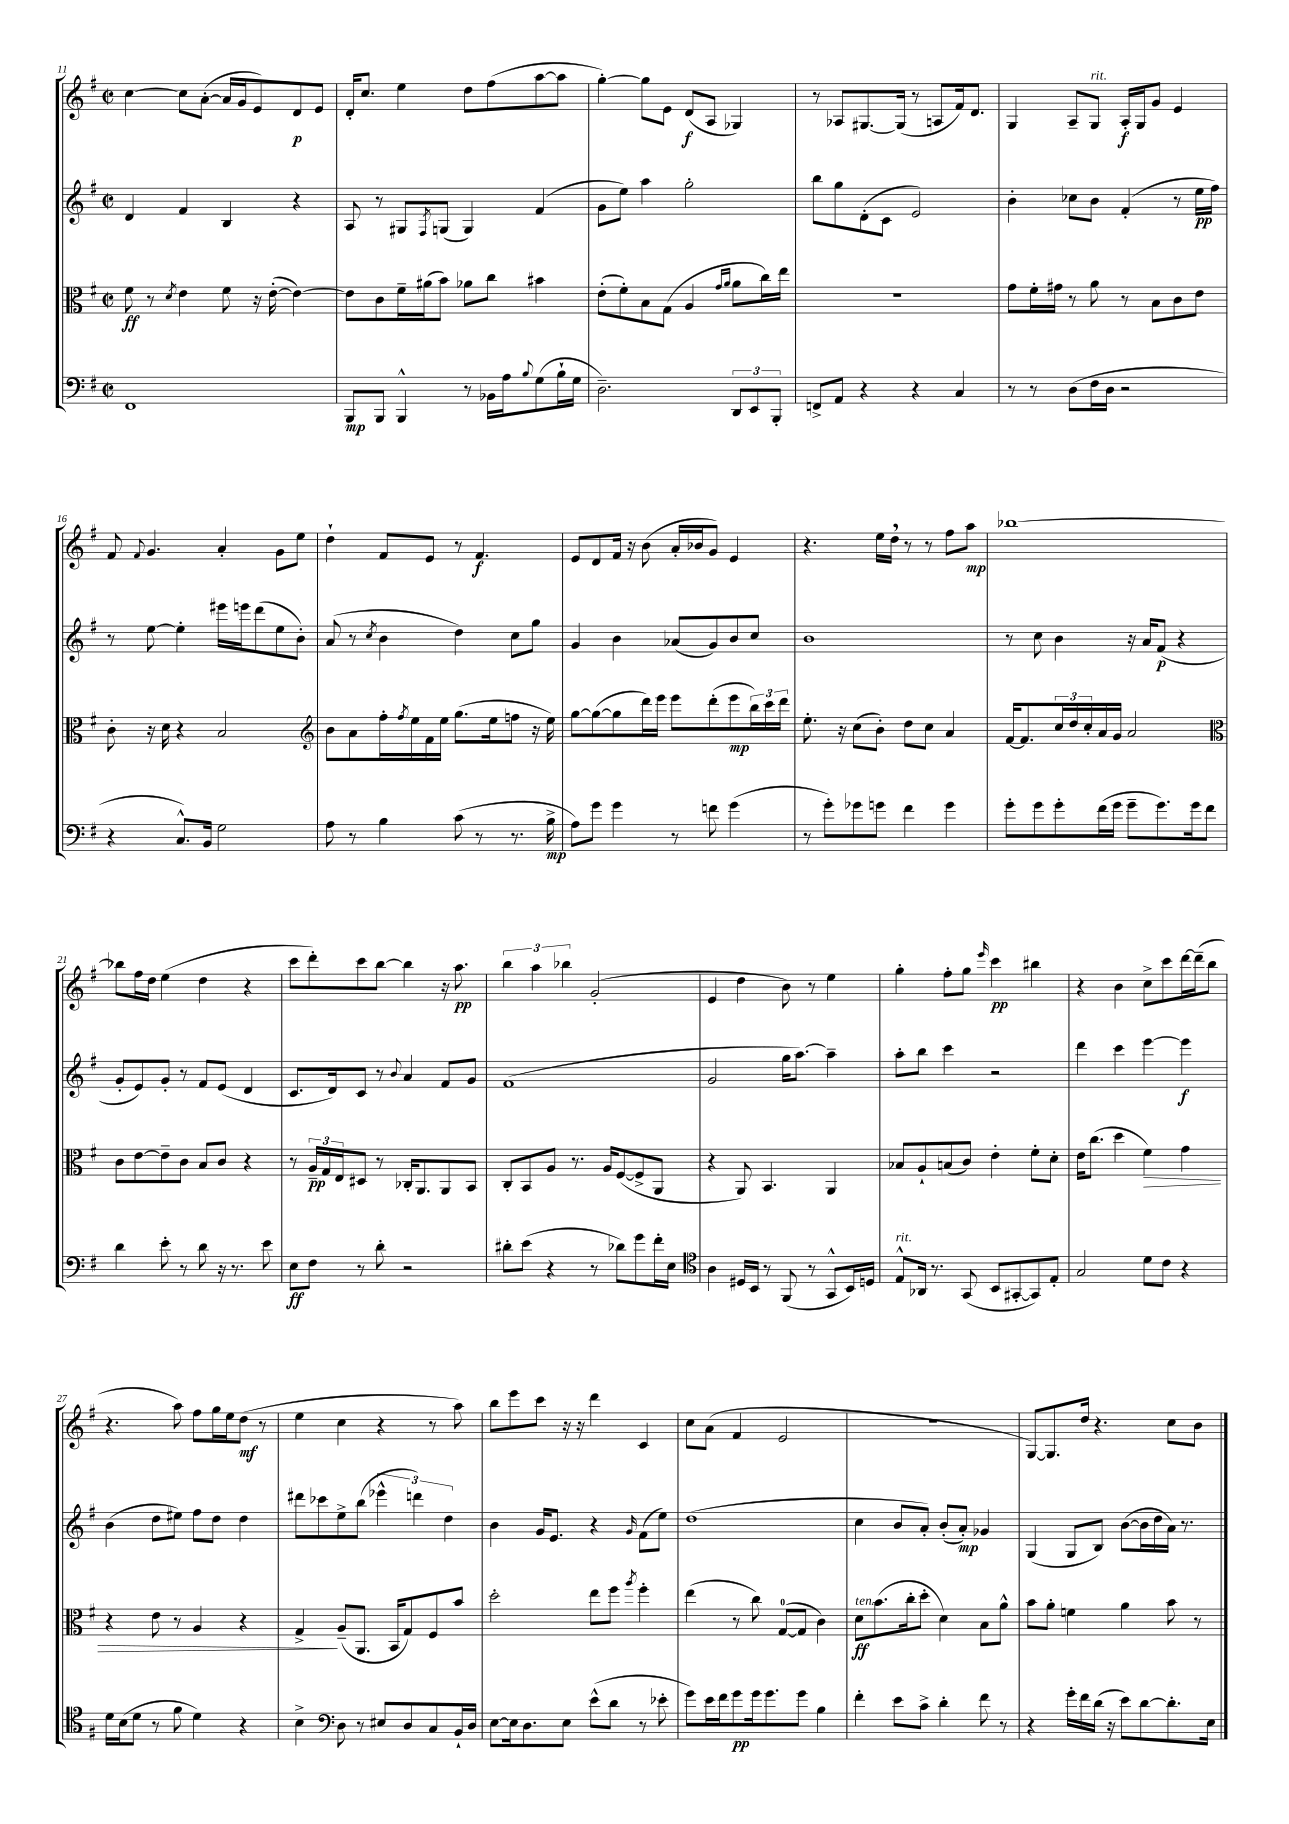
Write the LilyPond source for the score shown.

<<
\new StaffGroup <<
\new Staff = "s0" {
    \clef treble \key g \major \defaultTimeSignature \time 2/2
    c''4~ c''8 a'8~-.( a'16 g'16 e'8) d'8\p e'8 |
    d'16-. c''8. e''4 d''8 fis''8( a''8~ a''8 |
    g''4~-.) g''8 e'8 d'8\f( a8 ges4) |
    r8 aes8 gis8.~ gis16( r8 a8 fis'16) d'8. |
    g4 a8-- g8^\markup { \italic "rit." } a16-.\f g16 g'8 e'4 |
    fis'8 \appoggiatura { fis'8 } g'4. a'4-. g'8 e''8 |
    d''4-! fis'8 e'8 r8 fis'4.\f |
    e'8 d'8 fis'16 r16 b'8( a'16-. bes'16 g'8) e'4 |
    r4. e''16 d''16 \breathe r8 r8 fis''8 a''8\mp |
    bes''1~ |
    bes''8 fis''16 d''16 e''4( d''4 r4 |
    c'''8 d'''8-.) c'''8 b''8~ b''4 r16 a''8.\pp |
    \tuplet 3/2 { b''4 a''4 bes''4 } g'2-.( |
    e'4 d''4 b'8) r8 e''4 |
    g''4-. fis''8-. g''8 \grace { e'''16 } c'''4\pp bis''4 |
    r4 b'4 c''8-> c'''8 d'''16~ d'''16--( b''8 |
    r4. a''8) fis''8 g''16 e''16 d''8\mf( r8 |
    e''4 c''4 r4 r8 a''8) |
    b''8 e'''8 c'''8 r16 r16 d'''4 c'4 |
    c''8 a'8( fis'4 e'2 |
    R1 |
    g8~) g8. d''16 r4. c''8 b'8 \bar "|." |
}
\new Staff = "s1" {
    \clef treble \key g \major \defaultTimeSignature \time 2/2
    d'4 fis'4 b4 r4 |
    a8 r8 gis8 \acciaccatura { fis8 } g8( g4) fis'4( |
    g'8 e''8) a''4 g''2-. |
    b''8 g''8 d'8-.( c'8 e'2) |
    b'4-. ces''8 b'8 fis'4-.( r8 e''16\pp fis''16) |
    r8 e''8~ e''4-. eis'''16 e'''16 d'''8( e''8 b'8-.) |
    a'8( r8 \acciaccatura { c''8 } b'4 d''4) c''8 g''8 |
    g'4 b'4 aes'8( g'8) b'8 c''8 |
    b'1 |
    r8 c''8 b'4 r16 a'16 fis'8\p( r4 |
    g'8-. e'8) g'8-. r8 fis'8 e'8( d'4 |
    c'8. d'16) c'8 r8 \appoggiatura { b'8 } a'4 fis'8 g'8 |
    fis'1( |
    g'2 g''16 a''8.~) a''4-- |
    a''8-. b''8 c'''4 r2 |
    d'''4 c'''4 e'''4~ e'''4\f |
    b'4( d''8 eis''8) fis''8 d''8 d''4 |
    dis'''8 ces'''8 e''8-> b''8( \tuplet 3/2 { ees'''4-^ d'''4) d''4 } |
    b'4 g'16 e'8. r4 \grace { g'16 } fis'8( e''8) |
    d''1( |
    c''4 b'8 a'8-.) b'8-.( a'8-.\mp) ges'4 |
    g4( g8 b8) b'8~( b'16 d''16 a'16) r8. \bar "|." |
}
\new Staff = "s2" {
    \clef alto \key g \major \defaultTimeSignature \time 2/2
    fis'8\ff r8 \acciaccatura { d'8 } e'4 fis'8 r16 e'16~-.( e'4~) |
    e'8 c'8 fis'16-- ais'16( b'8) aes'8 c''8 bis'4 |
    e'8-.( fis'8-.) b8 g8( a4 \grace { g'16 a'16 } a'8 c''16) e''16 |
    r1 |
    g'8 fis'16-. gis'16 r8 a'8 r8 b8 c'8 e'8 |
    c'8-. r16 d'16 r4 b2 |
    \clef treble b'8 a'8 fis''16-. \acciaccatura { fis''8 } e''16 fis'16 e''16 g''8.( e''16 f''8 r16 e''16) |
    g''8~ g''8~( g''8 d'''16) e'''16 e'''8 d'''8-.( e'''8\mp \tuplet 3/2 { b''16) c'''16 d'''16 } |
    e''8.-. r16 c''8( b'8-.) d''8 c''8 a'4 |
    fis'16~ fis'8. \tuplet 3/2 { c''16 d''16 c''16-. } a'16 g'16 a'2 |
    \clef alto c'8 e'8~ e'8-- c'8 b8 c'8 r4 |
    r8 \tuplet 3/2 { a16--\pp g16 e16 } dis8 r8 ces16-. a,8. a,8 b,8 |
    c8-. b,8 a8 r8. a16 fis8~( fis8-> a,8 |
    r4 a,8) b,4. a,4 |
    bes8 a8-! b8( c'8) e'4-. fis'8-. d'8-. |
    e'16 c''8.( d''4 fis'4\>) g'4 |
    r4 e'8 r8 a4 r4 |
    g4->\! a8--( a,8. b,16 g8) fis8 b'8 |
    d''2-. e''8 fis''8 \acciaccatura { a''8 } fis''4-. |
    e''4( r8 c''8) g8-0~( g8 c'4) |
    d'8\ff^\markup { \italic "ten." } b'8.( c''16-. d''8-. d'4) b8 a'8-^ |
    b'8 a'8-. f'4 a'4 b'8 r8 \bar "|." |
}
\new Staff = "s3" {
    \clef bass \key g \major \defaultTimeSignature \time 2/2
    fis,1 |
    b,,8\mp b,,8 b,,4-^ r8 bes,16 a16 \appoggiatura { b8 } g8( b16-! g16 |
    d2.--) \tuplet 3/2 { d,8 e,8 b,,8-. } |
    f,8-> a,8 r4 r4 c4 |
    r8 r8 d8( fis16 d16 r2 |
    r4 c8.-^) b,16 g2 |
    a8 r8 b4 c'8( r8 r8. b16->\mp |
    a8) g'8 g'4 r8 f'8 g'4( |
    r8 g'8-.) ges'8 g'8 fis'4 g'4 |
    g'8-. g'8 g'8-. fis'16( g'16 g'8-- g'8.) g'16 fis'8 |
    d'4 e'8-. r8 d'8 r16 r8. e'8 |
    e8\ff fis8 r8 d'8-. r2 |
    dis'8-. e'8( r4 r8 des'8) g'8 fis'16-. e16 |
    \clef tenor a4 dis16 b,16 r8 fis,8( r8 g,8-^ b,16) d16 |
    e8-^^\markup { \italic "rit." } aes,16 r8. g,8( b,8 gis,8~-. gis,8) e8-. |
    g2 d'8 c'8 r4 |
    d'16 b16( d'8 r8 fis'8 d'4) r4 |
    b4-> \clef bass d8 r8 eis8 d8 c8 b,16-! d16 |
    e8~ e16 d8. e8 e'8-^( d'8 r8 ees'8-. |
    g'8) e'16 fis'16 g'8\pp g'16 g'8. g'8 b4 |
    fis'4-. e'8 c'8-> d'4-. fis'8 r8 |
    r4 g'16-. fis'16 d'16( r16 e'8) d'8~ d'8.-. e16 \bar "|." |
}
>>
>>
\layout { \context { \Score currentBarNumber = #11 } }
